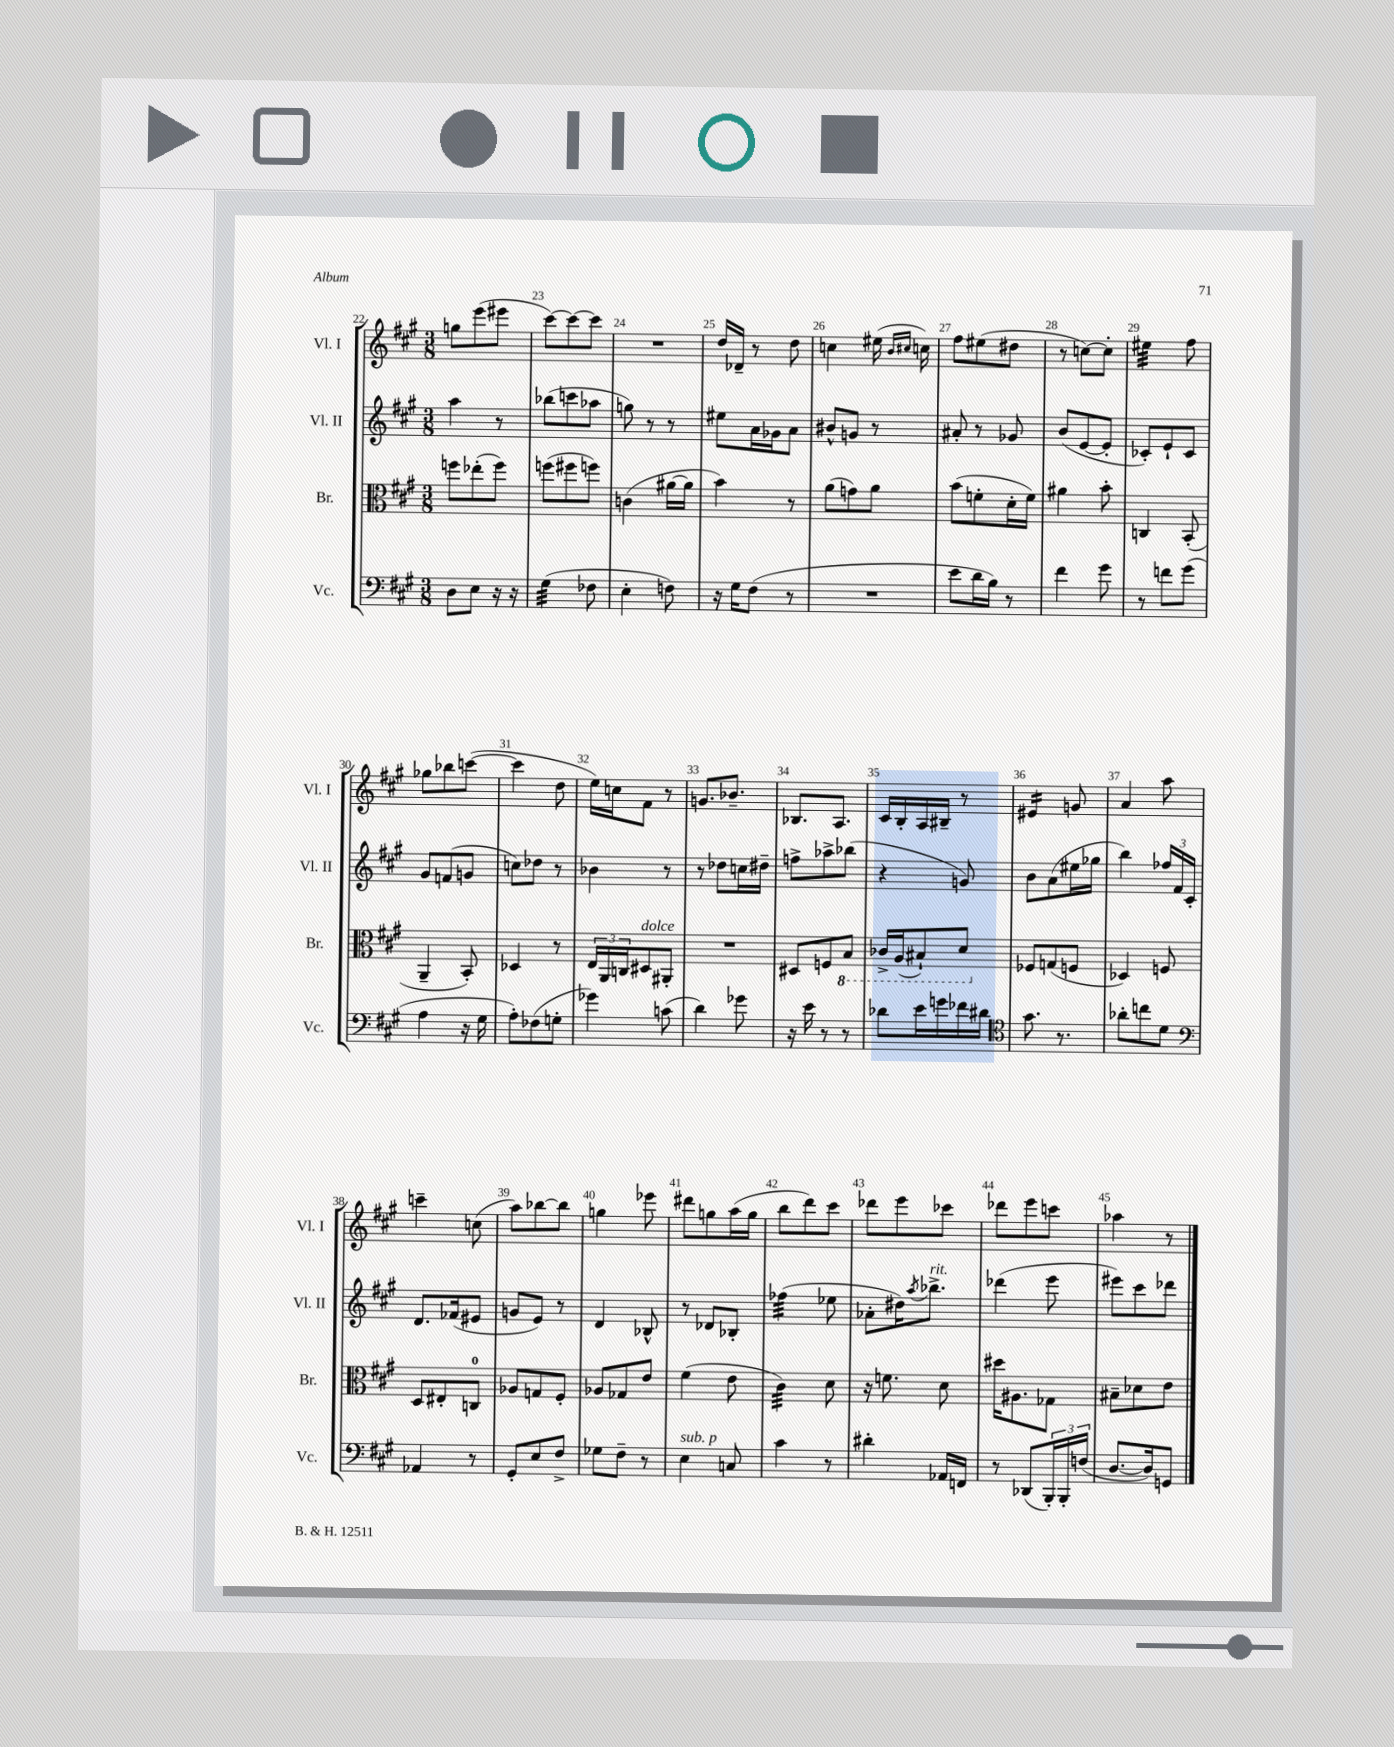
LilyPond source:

<<
\new StaffGroup <<
\new Staff = "s0" \with { instrumentName = "Vl. I" shortInstrumentName = "Vl. I" } {
    \clef treble \key a \major \numericTimeSignature \time 3/8
    g''8 e'''8( eis'''8 |
    cis'''8~) cis'''8~ cis'''8 |
    R4. |
    d''16 des'16-- r8 d''8 |
    c''4 eis''16( \grace { b'16 cis''16 } c''16) |
    fis''8 eis''8( dis''8 |
    r8 c''8~) c''8-. |
    eis''4:32 fis''8 |
    ges''8 bes''8 c'''8~( |
    c'''4 d''8 |
    e''16) c''16 fis'8 r8 |
    g'8. bes'8.-- |
    bes8. a8. |
    cis'16 b16-. a16 bis16-- r8 |
    eis'4:16 g'8 |
    a'4 a''8 |
    c'''4-- c''8( |
    a''8) bes''8~ bes''8 |
    g''4 ees'''8 |
    dis'''8 g''8 a''16( g''16 |
    b''8 d'''8) cis'''8 |
    des'''8 e'''8 ces'''8 |
    des'''8 e'''8 c'''8 |
    aes''4 r8 \bar "|." |
}
\new Staff = "s1" \with { instrumentName = "Vl. II" shortInstrumentName = "Vl. II" } {
    \clef treble \key a \major \numericTimeSignature \time 3/8
    a''4 r8 |
    bes''8( c'''8 aes''8 |
    g''8) r8 r8 |
    eis''8 a'16 ges'16 a'8 |
    bis'8-^ g'8 r8 |
    ais'8-. r8 ges'8 |
    b'8( e'8~ e'8-. |
    ces'8-.) e'8-! ces'8 |
    gis'8 f'8( g'8 |
    c''8) des''8 r8 |
    bes'4 r8 |
    r8 des''8 c''16 dis''16-- |
    f''8-> aes''8-> bes''8( |
    r4 g'8) |
    b'8 a'8( eis''16 ges''16 |
    b''4) \tuplet 3/2 { fes''16 fis'16 cis'16-. } |
    d'8. fes'16( eis'8 |
    g'8 e'8) r8 |
    d'4 bes8-^ |
    r8 des'8 bes8-. |
    fes''4:32( ees''8 |
    aes'8-. dis''16) \acciaccatura { a''8 } bes''8.->^\markup { \italic "rit." } |
    des'''4( e'''8 |
    eis'''8) cis'''8 des'''8 \bar "|." |
}
\new Staff = "s2" \with { instrumentName = "Br." shortInstrumentName = "Br." } {
    \clef alto \key a \major \numericTimeSignature \time 3/8
    f''8 ees''8-.( f''8) |
    f''8( fis''8 f''8) |
    c'4( ais'16~ ais'16 |
    b'4) r8 |
    a'8( g'8) a'8 |
    b'8( f'8-. d'16-. f'16) |
    ais'4 b'8-. |
    c4 b,8-.( |
    a,4-- b,8-.) |
    des4 r8 |
    \tuplet 3/2 { e16 a,16 c16 } dis8^\markup { \italic "dolce" } ais,8-. |
    R4. |
    dis8 f8 \ottava #-1 b,8 |
    ces16-> a,16( bis,8-!) d8 \ottava #0 |
    fes8 g8( f8 |
    des4) f8 |
    d8 eis8-. c8-0 |
    aes8 g8 fis8-. |
    aes8 ges8 e'8 |
    fis'4( e'8 |
    cis'4:32) d'8 |
    r16 f'8. d'8 |
    dis''16 ais8. ges8 |
    bis8-- des'8 e'8 \bar "|." |
}
\new Staff = "s3" \with { instrumentName = "Vc." shortInstrumentName = "Vc." } {
    \clef bass \key a \major \numericTimeSignature \time 3/8
    d8 e8 r16 r16 |
    gis4:32( fes8 |
    e4-. f8) |
    r16 gis16 fis8( r8 |
    R4. |
    e'8 d'16 b16) r8 |
    fis'4 gis'8 |
    r8 f'8 gis'8( |
    a4 r16 gis16 |
    a8-.) fes8( g8-. |
    ges'4) c'8( |
    d'4) ges'8 |
    r16 e'16 r8 r8 |
    des'8 e'16 g'16 fes'16 dis'16 |
    \clef tenor gis'8. r8. |
    aes'8-. c''8 d'8 |
    \clef bass aes,4 r8 |
    gis,8-. e8 fis8-> |
    ges8 fis8-- r8 |
    e4^\markup { \italic "sub. p" } c8 |
    cis'4 r8 |
    dis'4-. aes,16 f,16 |
    r8 des,8( \tuplet 3/2 { b,,16-.) b,,16-. f16( } |
    d8.~ d16) g,8 \bar "|." |
}
>>
>>
\layout { \context { \Score currentBarNumber = #22 \override BarNumber.break-visibility = ##(#f #t #t) barNumberVisibility = #all-bar-numbers-visible } }
